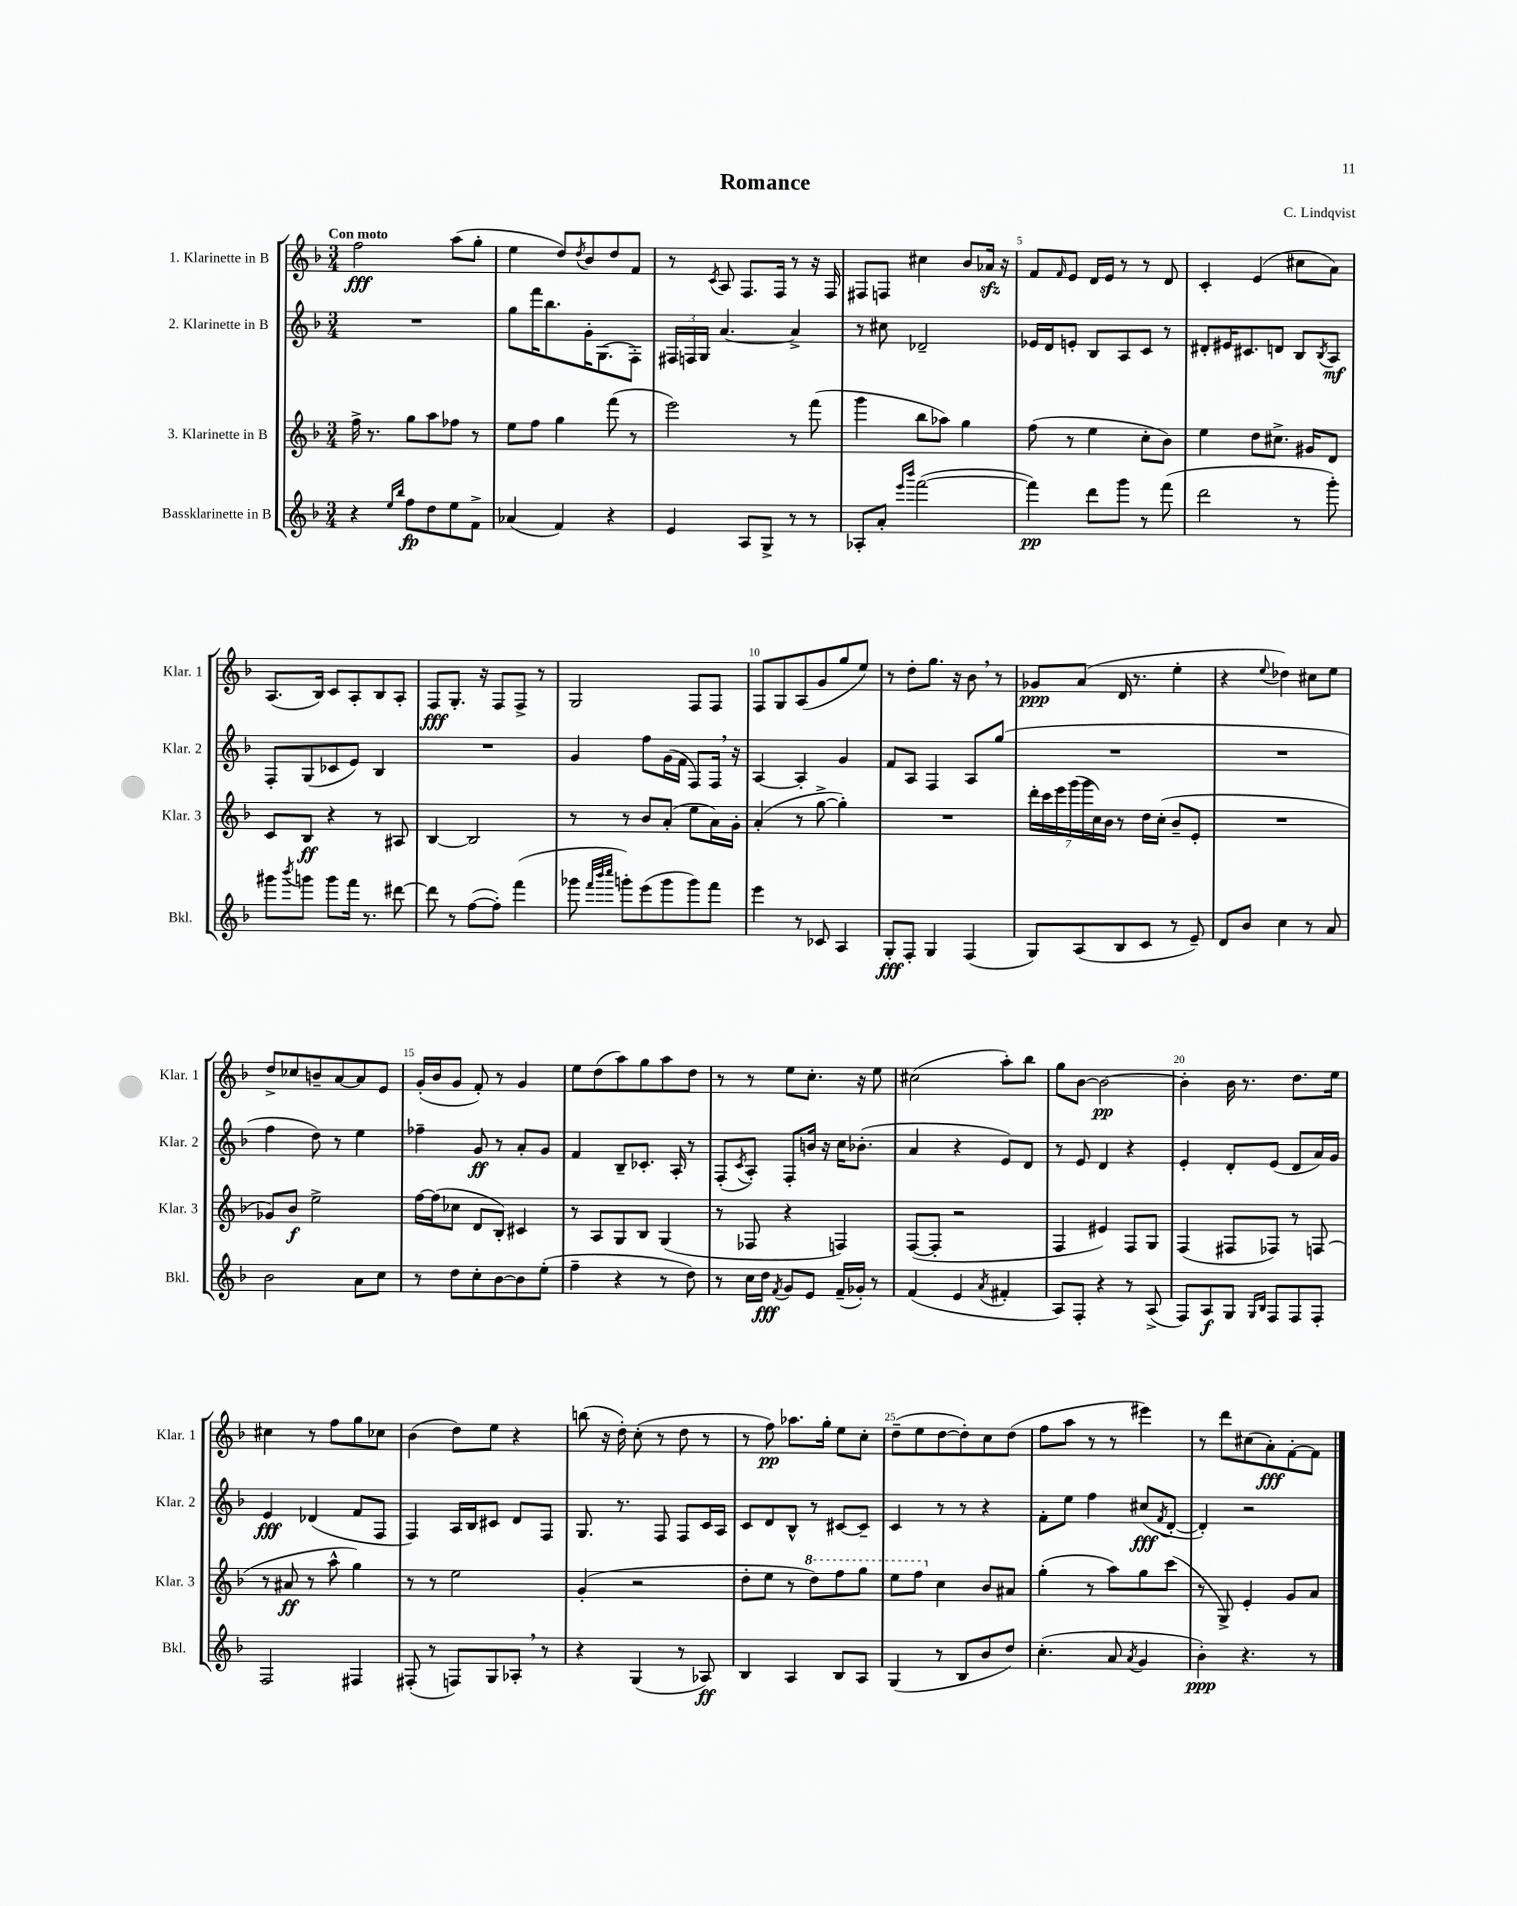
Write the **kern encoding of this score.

**kern	**dynam	**kern	**dynam	**kern	**dynam	**kern	**dynam
*part4	*part4	*part3	*part3	*part2	*part2	*part1	*part1
*staff4	*staff4	*staff3	*staff3	*staff2	*staff2	*staff1	*staff1
*I"Bassklarinette in B	*	*I"3. Klarinette in B	*	*I"2. Klarinette in B	*	*I"1. Klarinette in B	*
*I'Bkl.	*	*I'Klar. 3	*	*I'Klar. 2	*	*I'Klar. 1	*
*clefG2	*	*clefG2	*	*clefG2	*	*clefG2	*
*k[b-]	*	*k[b-]	*	*k[b-]	*	*k[b-]	*
*M3/4	*	*M3/4	*	*M3/4	*	*M3/4	*
=1	=1	=1	=1	=1	=1	=1	=1
!	!	!	!	!	!	!LO:TX:a:B:t=Con moto	!
4r	.	16ff^\	.	2.r	.	2ff\	fff
.	.	8.r	.	.	.	.	.
16qqee/LL	.	.	.	.	.	.	.
16qqbb-/JJ	.	.	.	.	.	.	.
8ff\L	fp	8gg\L	.	.	.	.	.
8dd\	.	8aa\	.	.	.	.	.
8ee\	.	8ff-X\J	.	.	.	(8aa\L	.
8f^\J	.	8r	.	.	.	8gg'\J	.
=2	=2	=2	=2	=2	=2	=2	=2
(4a-X/	.	8ee\L	.	8gg\L	.	4ee\	.
.	.	8ff\J	.	16fff\K	.	.	.
.	.	.	.	8.bb-\	.	.	.
4f/)	.	4gg\	.	.	.	8dd/L)	.
.	.	.	.	.	.	8qdd/	.
.	.	.	.	16g'\K	.	8b-/	.
.	.	.	.	(8.G\	.	.	.
4r	.	(8fff\	.	.	.	8dd/	.
.	.	8r	.	8F'\J)	.	8f/J	.
=3	=3	=3	=3	=3	=3	=3	=3
4e/	.	2eee\)	.	24F#X/LL	.	8r	.
.	.	.	.	24Fn/	.	.	.
.	.	.	.	24G/JJ	.	.	.
.	.	.	.	.	.	8qc/	.
.	.	.	.	[4.a/	.	8A/	.
8A/L	.	.	.	.	.	8.F/L	.
8G^/J	.	.	.	.	.	.	.
.	.	.	.	.	.	16F/Jk	.
8r	.	8r	.	4a^/]	.	8r	.
8r	.	(8fff\	.	.	.	16r	.
.	.	.	.	.	.	16F/	.
=4	=4	=4	=4	=4	=4	=4	=4
8A-X'/L	.	4ggg\	.	8r	.	8F#X/L	.
8a'/J	.	.	.	8cc#X\	.	8Fn/J	.
16qqeee/LL	.	.	.	.	.	.	.
16qqbbb-/JJ	.	.	.	.	.	.	.
([2fff\	.	8bb-\L	.	2d-X~/	.	4cc#X\	.
.	.	8aa-X\J)	.	.	.	.	.
.	.	4gg\	.	.	.	8b-/L	.
.	.	.	.	.	.	16a-Xzz/Jk	.
.	.	.	.	.	.	16r	.
=5	=5	=5	=5	=5	=5	=5	=5
4fff\])	pp	(8ff\	.	16e-X/LL	.	8f/L	.
.	.	.	.	16d/J	.	.	.
.	.	.	.	.	.	16qqf/	.
.	.	8r	.	8en'/J	.	8e/J	.
8ddd\L	.	4ee\	.	8B-/L	.	16d/LL	.
.	.	.	.	.	.	16e/JJ	.
8ggg\J	.	.	.	8A/	.	8r	.
8r	.	8cc'\L	.	8c/J	.	8r	.
(8fff\	.	8b-\J)	.	8r	.	8d/	.
=6	=6	=6	=6	=6	=6	=6	=6
2ddd\	.	4ee\	.	8d#X'/L	.	4c'/	.
.	.	.	.	16e#X/K	.	.	.
.	.	.	.	8.c#X/	.	.	.
.	.	8dd\L	.	.	.	(4e/	.
.	.	8.cc#X^\J	.	8dn/J	.	.	.
8r	.	.	.	8B-/L	.	8cc#X\L	.
.	.	16g#X/KL	.	.	.	.	.
.	.	.	.	8qB-/	.	.	.
8ggg'\)	.	8d/J	.	8A/J	mf	8a\J)	.
!!LO:LB:g=z
=7	=7	=7	=7	=7	=7	=7	=7
8ggg#X\L	.	8c/L	.	8F'/L	.	(8.A/L	.
8qbbb-/	.	.	.	.	.	.	.
8gggn\J	.	8B-/J	ff	(8G/	.	.	.
.	.	.	.	.	.	16B-/Jk)	.
8ggg\L	.	4r	.	8c-X/	.	8c/L	.
16fff\Jk	.	.	.	8e/J)	.	8A'/	.
8.r	.	.	.	.	.	.	.
.	.	8r	.	4B-/	.	8B-/	.
[8ddd#X\	.	8A#X/	.	.	.	8A'/J	.
=8	=8	=8	=8	=8	=8	=8	=8
8ddd#\]	.	[4B-/	.	2.r	.	8F/L	fff
8r	.	.	.	.	.	8.G'/J	.
([8ff\L	.	2B-/]	.	.	.	.	.
.	.	.	.	.	.	16r	.
8ff'\J])	.	.	.	.	.	8F/L	.
(4fff\	.	.	.	.	.	8F^/J	.
.	.	.	.	.	.	8r	.
=9	=9	=9	=9	=9	=9	=9	=9
8ggg-X\	.	8r	.	4g/	.	2G/	.
32qqfff/LLL	.	.	.	.	.	.	.
32qqbbb-/	.	.	.	.	.	.	.
32qqcccc/JJJ	.	.	.	.	.	.	.
8gggn'\L)	.	8r	.	.	.	.	.
(8eee\	.	8b-/L	.	8ff\L	.	.	.
8ggg\	.	(8a'/J	.	(16g\L	.	.	.
.	.	.	.	16f\JJ	.	.	.
8ggg\)	.	8ee\L	.	8F/L)	.	8F/L	.
8fff\J	.	16a\L)	.	16F,/Jk	.	8F/J	.
.	.	16g'\JJ	.	16r	.	.	.
=10	=10	=10	=10	=10	=10	=10	=10
4eee\	.	(4a'/	.	[4A/	.	8F/L	.
.	.	.	.	.	.	8G/	.
8r	.	8r	.	4A'/]	.	(8A/	.
8c-X/	.	[8gg^\	.	.	.	8g/	.
4A/	.	4gg'\])	.	4g/	.	8gg/	.
.	.	.	.	.	.	8ee/J)	.
=11	=11	=11	=11	=11	=11	=11	=11
8G'/L	fff	2.r	.	8f/L	.	8r	.
8F'/J	.	.	.	8A/J	.	8dd'\L	.
4G/	.	.	.	4F/	.	8.gg\J	.
.	.	.	.	.	.	16r	.
(4F/	.	.	.	8A/L	.	8b-,\	.
.	.	.	.	(8gg/J	.	8r	.
=12	=12	=12	=12	=12	=12	=12	=12
8G/L)	.	28ddd'\LL	.	2.r	.	8g-X/L	ppp
.	.	28ccc\	.	.	.	.	.
.	.	28eee\	.	.	.	.	.
.	.	(28ggg\	.	.	.	.	.
(8A/	.	.	.	.	.	(8a/J	.
.	.	28ggg\	.	.	.	.	.
.	.	28cc\)	.	.	.	.	.
.	.	28b-\JJ	.	.	.	.	.
8B-/	.	8r	.	.	.	16d/	.
.	.	.	.	.	.	8.r	.
8c/J	.	16dd\LL	.	.	.	.	.
.	.	(16cc'\JJ	.	.	.	.	.
8r	.	8b-~/L	.	.	.	4ee'\	.
8e~/)	.	8e'/J	.	.	.	.	.
=13	=13	=13	=13	=13	=13	=13	=13
8d/L	.	2.r	.	2.r	.	4r	.
8b-/J	.	.	.	.	.	.	.
.	.	.	.	.	.	8qqee/	.
4cc\	.	.	.	.	.	4dd-X\)	.
8r	.	.	.	.	.	8cc#X\L	.
8a/	.	.	.	.	.	8ee\J	.
!!LO:LB:g=z
=14	=14	=14	=14	=14	=14	=14	=14
2b-\	.	8g-X/L)	.	4ff\	.	8dd^/L	.
.	.	8b-/J	f	.	.	8cc-X/	.
.	.	2ee^\	.	8dd\)	.	8bn~/	.
.	.	.	.	8r	.	[8a/	.
8a\L	.	.	.	4ee\	.	8a/]	.
8cc\J	.	.	.	.	.	8e/J	.
=15	=15	=15	=15	=15	=15	=15	=15
8r	.	[16ff\LL	.	4ff-X~\	.	(16g'/LL	.
.	.	(16ff\J]	.	.	.	16b-/J	.
8dd\L	.	8cc-X\J	.	.	.	8g/J	.
8cc'\	.	8d/L	.	8g/	ff	8f'/)	.
[8b-\	.	8B-'/J)	.	8r	.	8r	.
8b-\]	.	4c#X/	.	8a'/L	.	4g/	.
(8ee'\J	.	.	.	8g/J	.	.	.
=16	=16	=16	=16	=16	=16	=16	=16
4ff~\	.	8r	.	4f/	.	8ee\L	.
.	.	8A/L	.	.	.	(8dd\	.
4r	.	8G/	.	8B-~/L	.	8aa\)	.
.	.	8B-/J	.	8.c-X'/J	.	8gg\	.
8r	.	(4G/	.	.	.	8aa\	.
.	.	.	.	16A'/	.	.	.
8dd\)	.	.	.	8r	.	8dd\J	.
=17	=17	=17	=17	=17	=17	=17	=17
8r	.	8r	.	(8F'/L	.	8r	.
.	.	.	.	8qc/	.	.	.
16cc\LL	.	8F-X/	.	8A'/J)	.	8r	.
16dd\JJ	fff	.	.	.	.	.	.
8qf/	.	.	.	.	.	.	.
8g/L	.	4r	.	8F'/L	.	8ee\L	.
8e/J	.	.	.	16bn/Jk	.	8.cc'\J	.
.	.	.	.	16r	.	.	.
(16f~/LL	.	4Fn/)	.	16cc\KL	.	.	.
16g-X'/JJ)	.	.	.	(8.b-X'\J	.	16r	.
8r	.	.	.	.	.	8ee\	.
=18	=18	=18	=18	=18	=18	=18	=18
(4f/	.	([8F/L	.	4a/	.	(2cc#X\	.
.	.	8F'/J]	.	.	.	.	.
4e/	.	2r	.	4r	.	.	.
8qa/	.	.	.	.	.	.	.
4f#X'/	.	.	.	8e/L)	.	8aa'\L)	.
.	.	.	.	8d/J	.	8bb-\J	.
=19	=19	=19	=19	=19	=19	=19	=19
8A/L)	.	4F/	.	8r	.	8gg\L	.
8F'/J	.	.	.	8e/	.	[8b-\J	.
4r	.	4e#X/)	.	4d/	.	2b-\_	pp
8r	.	8F/L	.	4r	.	.	.
(8A^/	.	8G/J	.	.	.	.	.
=20	=20	=20	=20	=20	=20	=20	=20
8F/L)	.	(4F/	.	4e'/	.	4b-'\]	.
8A/	f	.	.	.	.	.	.
8G/J	.	8F#X/L	.	8d'/L	.	16b-\	.
.	.	.	.	.	.	8.r	.
16qqG/LL	.	.	.	.	.	.	.
16qqB-/JJ	.	.	.	.	.	.	.
8F/L	.	8F-X/J)	.	(8e/J	.	.	.
8F/	.	8r	.	8d/L	.	8.dd\L	.
8F'/J	.	(8Fn/	.	16a/L)	.	.	.
.	.	.	.	16g/JJ	.	16ee\Jk	.
!!LO:LB:g=z
=21	=21	=21	=21	=21	=21	=21	=21
2F/	.	8r	.	4e/	fff	4cc#X\	.
.	.	8a#X/	ff	.	.	.	.
.	.	8r	.	(4d-X/	.	8r	.
.	.	8aa^^\	.	.	.	8ff\L	.
4F#X/	.	4gg\)	.	8f/L	.	8gg\	.
.	.	.	.	8F/J	.	8cc-X\J	.
=22	=22	=22	=22	=22	=22	=22	=22
(8F#X'/	.	8r	.	4F/)	.	(4b-\	.
8r	.	8r	.	.	.	.	.
8Fn/L)	.	2ee\	.	16A/LL	.	8dd\L)	.
.	.	.	.	16B-/J	.	.	.
8G/	.	.	.	8c#X/J	.	8ee\J	.
8A-X',/J	.	.	.	8d/L	.	4r	.
8r	.	.	.	8F/J	.	.	.
=23	=23	=23	=23	=23	=23	=23	=23
4r	.	(4g'/	.	8.G/	.	(8bbn\	.
.	.	.	.	.	.	16r	.
.	.	.	.	8.r	.	16dd'\)	.
(4G/	.	2r	.	.	.	(8cc'\	.
.	.	.	.	8F/	.	8r	.
8r	.	.	.	8F/L	.	8dd\	.
8A-X/)	ff	.	.	16c/L	.	8r	.
.	.	.	.	16A/JJ	.	.	.
=24	=24	=24	=24	=24	=24	=24	=24
4B-/	.	8dd'\L	.	8c/L	.	8r	.
.	.	8ee\J	.	8d/	.	8ff\)	pp
4A/	.	8r	.	8B-^^/J	.	8.aa-X\L	.
*	*	*8va	*	*	*	*	*
.	.	8ddd\L)	.	8r	.	.	.
.	.	.	.	.	.	16gg'\Jk	.
8B-/L	.	8fff\	.	[8c#X/L	.	8ee\L	.
8A/J	.	8ggg\J	.	8c#~/J]	.	8cc'\J	.
=25	=25	=25	=25	=25	=25	=25	=25
(4G/	.	8eee\L	.	4c/	.	(8dd~\L	.
.	.	8fff\J	.	.	.	8ee\	.
*	*	*X8va	*	*	*	*	*
8r	.	4cc\	.	8r	.	[8dd\	.
8B-/L	.	.	.	8r	.	8dd'\])	.
8b-/	.	8b-/L	.	4r	.	8cc\	.
8dd/J)	.	8a#X/J	.	.	.	(8dd\J	.
=26	=26	=26	=26	=26	=26	=26	=26
(4.cc'\	.	(4gg'\	.	8f'\L	.	8ff\L	.
.	.	.	.	8ee\J	.	8aa\J	.
.	.	8r	.	4ff\	.	8r	.
8a/	.	8aa\L)	.	.	.	8r	.
8qa/	.	.	.	.	.	.	.
4g/	.	8gg\	.	(8cc#X/L	fff	4eee#X\)	.
.	.	.	.	8qf/	.	.	.
.	.	(8ccc\J	.	[8d'/J	.	.	.
=27	=27	=27	=27	=27	=27	=27	=27
4b-'\)	ppp	8r	.	4d'/])	.	8r	.
.	.	8G^/)	.	.	.	8ddd\L	.
4.r	.	4e'/	.	2r	.	(8cc#X\	.
.	.	.	.	.	.	8a'\)	fff
.	.	8g/L	.	.	.	[8f'\	.
8r	.	8a/J	.	.	.	8f\J]	.
==	==	==	==	==	==	==	==
*-	*-	*-	*-	*-	*-	*-	*-
